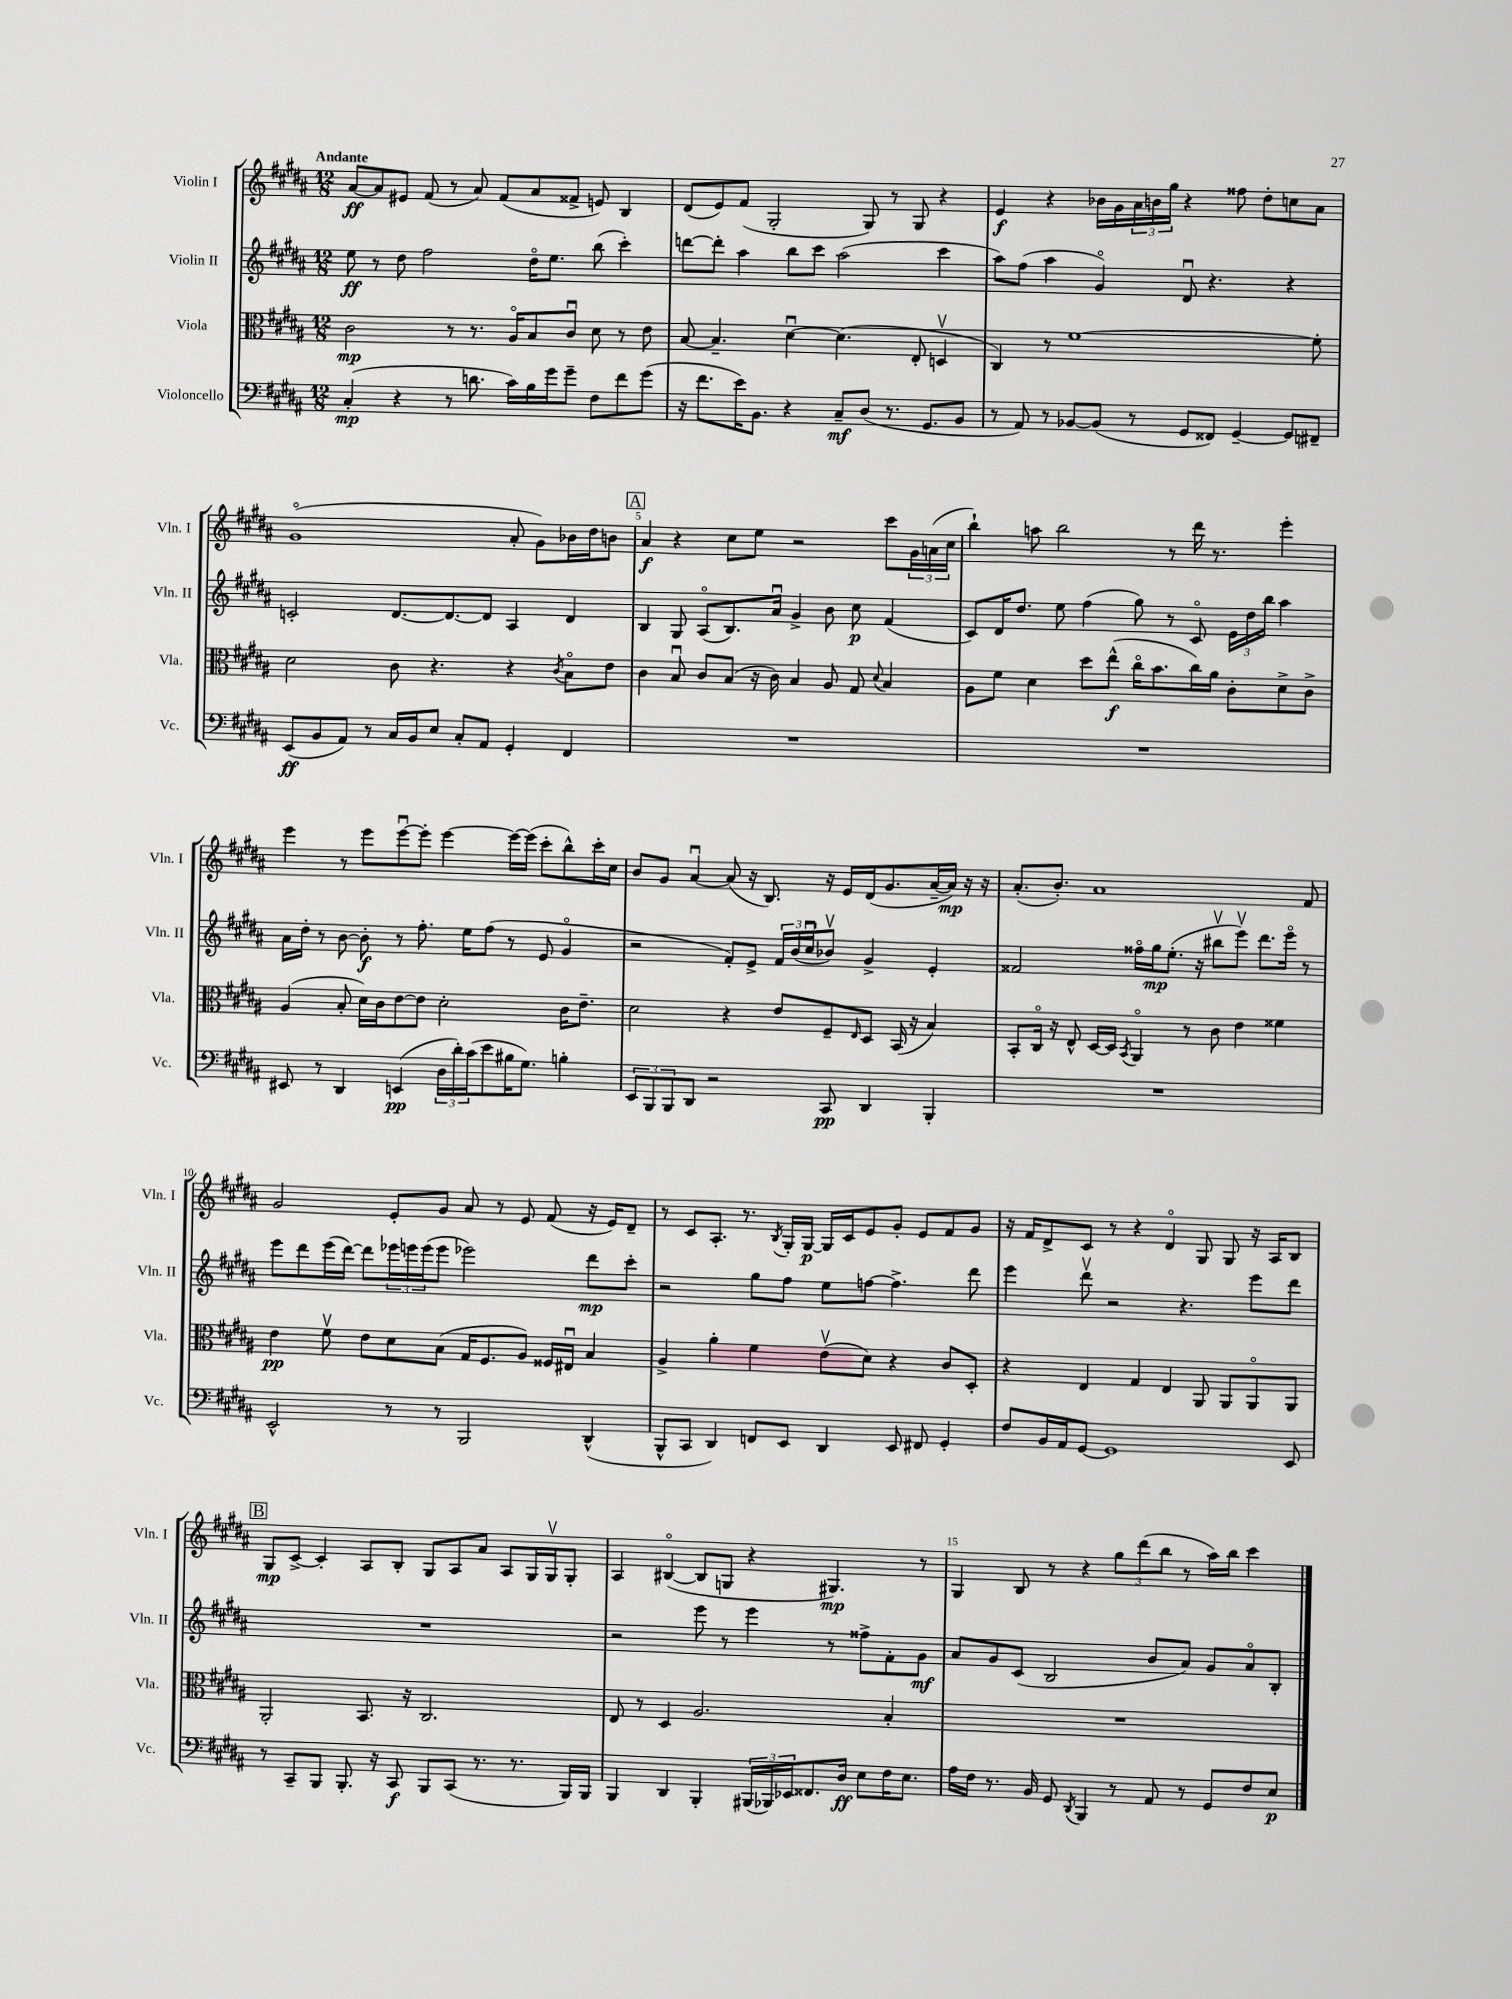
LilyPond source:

<<
\new StaffGroup <<
\new Staff = "s0" \with { instrumentName = "Violin I" shortInstrumentName = "Vln. I" } {
    \clef treble \key b \major \numericTimeSignature \time 12/8 \tempo "Andante"
    ais'8~\ff ais'8 eis'8 fis'8( r8 ais'8) fis'8( ais'8 fisis'8-> e'8) b4 |
    dis'8( e'8) fis'8( gis2-. gis8) r8 gis8 r4 |
    e'4\f r4 bes'16 gis'16 \tuplet 3/2 { ais'16 b'16 gis''16 } r4 fisis''8 dis''8-. c''8 ais'8 |
    gis'1\flageolet( ais'8-. gis'8) bes'16 dis''16 b'8 |
    \mark \markup { \box "A" } ais'4\f r4 cis''8 e''8 r2 cis'''8 \tuplet 3/2 { gis'16 a'16( cis''16 } |
    b''4-!) a''8 b''2 r8 dis'''16 r8. e'''4-. |
    e'''4 r8 e'''8 e'''8~\downbow e'''8-. e'''4~ e'''16~ e'''16( cis'''8-. b''8-^) cis'''16-. cis''16 |
    b'8 gis'8 ais'4~\downbow ais'8( r16 b8.) r16 e'16 dis'16( gis'8. ais'16~-- ais'16\mp) r16 r16 |
    ais'8.-.( b'8.-.) ais'1 fis'8 |
    gis'2 e'8-. gis'8 ais'8 r8 e'8 fis'8( r16 e'16) dis'8-- |
    r8 cis'8 ais8.-. r8. \acciaccatura { b8 } gis16-. gis16~\p gis16 cis'16 e'8 gis'8-. e'8 fis'8 gis'8 |
    r16 fis'16 dis'8-> cis'8 r8 r4 dis'4\flageolet gis8 gis8 r16 ais16 b8 |
    \mark \markup { \box "B" } gis8\mp cis'8~-> cis'4-. ais8 b8-. gis8 ais8 ais'8 ais8 gis16 gis16\upbow gis8-. |
    ais4 bis4~\flageolet( bis8 g8 r4 gis4.\mp) r8 |
    gis4 b8 r8 r4 \tuplet 3/2 { gis''8 dis'''8( b''8 } r8 ais''16) b''16 cis'''4 \bar "|." |
}
\new Staff = "s1" \with { instrumentName = "Violin II" shortInstrumentName = "Vln. II" } {
    \clef treble \key b \major \numericTimeSignature \time 12/8
    e''8\ff r8 dis''8 fis''2 dis''16\flageolet e''8. b''8( cis'''4-.) |
    d'''8~ d'''8-. ais''4 b''8 cis'''8 ais''2( cis'''4 |
    ais''8) fis''8( ais''4 gis'4\flageolet) dis'8\downbow r4. r4 |
    c'2-. dis'8.~ dis'8.~ dis'8 ais4 dis'4 |
    \mark \markup { \box "A" } b4 gis8 ais8\flageolet( b8.) ais'16\downbow gis'4-> b'8 cis''8\p fis'4( |
    cis'8) dis'16 dis''8. e''8 fis''4( gis''8) r8 cis'8\flageolet \tuplet 3/2 { e'16 dis''16 b''16 } ais''4 |
    ais'16 dis''16-. r8 b'8~ b'8-.\f r8 fis''8.-. e''16 fis''8( r8 e'8 gis'4\flageolet |
    r2 fis'8-.) e'8-> \tuplet 3/2 { fis'16 b'16( cis''16\downbow } bes'8\upbow) gis'4-> e'4-. |
    fisis'2 fisis''16\flageolet gis''16\mp e''8.-.( r16 bis''8\upbow e'''8\upbow) dis'''8. e'''16\flageolet r8 |
    e'''8 dis'''8 e'''16( dis'''16~) dis'''8 \tuplet 3/2 { ees'''16 e'''16 e'''16( } e'''8 ees'''2) dis'''8\mp cis'''8-. |
    r2 gis''8 fis''8 e''8 f''8~ f''4.-> dis'''8 |
    e'''4 dis'''8\upbow r2 r4. e'''8 dis'''8 |
    \mark \markup { \box "B" } R1. |
    r2 e'''8 r8 e'''4 r8 fisis''8-> fis'8-. gis'8\mf |
    ais'8 gis'8 cis'8( b2 b'8 ais'8) gis'8 ais'8\flageolet b8-. \bar "|." |
}
\new Staff = "s2" \with { instrumentName = "Viola" shortInstrumentName = "Vla." } {
    \clef alto \key b \major \numericTimeSignature \time 12/8
    cis'2\mp r8 r8. ais16\flageolet b8 cis'8\downbow dis'8 r8 e'8 |
    b8~ b4.-- dis'4~\downbow dis'4.( e8-. d4\upbow |
    cis4) r8 fis'1~ fis'8-. |
    dis'2 cis'8 r4. r4 \acciaccatura { cis'8 } b8\flageolet e'8 |
    \mark \markup { \box "A" } cis'4 b8\downbow cis'8 b8( r16 cis'16) b4 ais8 gis8 \appoggiatura { dis'8 } b4 |
    ais8 fis'8 dis'4 dis''8 e''8-^\f( cis''16\flageolet b'8. cis''16) ais'16 cis'8-. dis'8-> cis'8-> |
    ais4( b8-. dis'16) cis'16 e'8~ e'8 dis'2-. cis'16 e'8.-- |
    dis'2 r4 e'8 fis8-- \grace { e16 } dis8 b,16( r16 b4) |
    b,8-. cis16\flageolet r16 e8-^ dis16~ dis16 \acciaccatura { b,8 } ais,4\flageolet r8 cis'8 e'4 fisis'4 |
    e'4\pp fis'8\upbow e'8 dis'8 b8( gis16 fis8. ais8) fisis16 eis16\downbow b4 |
    ais4-> ais'4-. fis'4 e'8\upbow( dis'8) r4 cis'8 dis8-. |
    r4 e4 gis4 e4 ais,8 ais,8 ais,8\flageolet ais,8 |
    \mark \markup { \box "B" } ais,2-. b,8. r16 cis2. |
    e8 r8 dis4 ais2. b4-. |
    R1. \bar "|." |
}
\new Staff = "s3" \with { instrumentName = "Violoncello" shortInstrumentName = "Vc." } {
    \clef bass \key b \major \numericTimeSignature \time 12/8
    cis4-.\mp( r4 r8 d'8. cis'16) b16 gis'16 gis'8-- fis8 fis'8 gis'8( |
    r16 fis'8. e'16) b,8. r4 cis8--\mf dis8( r8. gis,8. b,8 |
    r8 ais,8) r8 bes,8~ bes,8( r8 gis,8 fisis,8) gis,4~-- gis,8 fis,8-- |
    e,8\ff( b,8 ais,8) r8 cis16 b,16 e8 cis8-. ais,8 gis,4-. fis,4 |
    \mark \markup { \box "A" } R1. |
    R1. |
    eis,8 r8 dis,4 e,4\pp( \tuplet 3/2 { dis16 dis'16-.) cis'16( } e'8 bis16 gis8.) b4-. |
    \tuplet 3/2 { e,8 b,,8 b,,8 } dis,8 r2 cis,8\pp dis,4 b,,4-. |
    R1. |
    e,2-^ r8 r8 b,,2 dis,4-^( |
    b,,8-^ cis,8 dis,4) f,8 e,8 dis,4 e,8 fis,8 gis,4-. |
    fis8 b,16 ais,16 gis,8~ gis,1 e,8 |
    \mark \markup { \box "B" } r8 cis,8-- b,,8 b,,8.-. r16 cis,8\f b,,8 cis,8( r8. r8. b,,16) b,,16 |
    b,,4 dis,4 b,,4-. \tuplet 3/2 { bis,,16( bes,,16) ees,16 } fisis,8. dis16\ff e8 fis16 e8. |
    ais16 fis16 r8. b,16 gis,8 \acciaccatura { dis,8 } b,,4 r8 ais,8 r8 gis,8 fis8 e8\p \bar "|." |
}
>>
>>
\layout { \context { \Score \override BarNumber.break-visibility = ##(#f #t #t) barNumberVisibility = #(every-nth-bar-number-visible 5) } }
